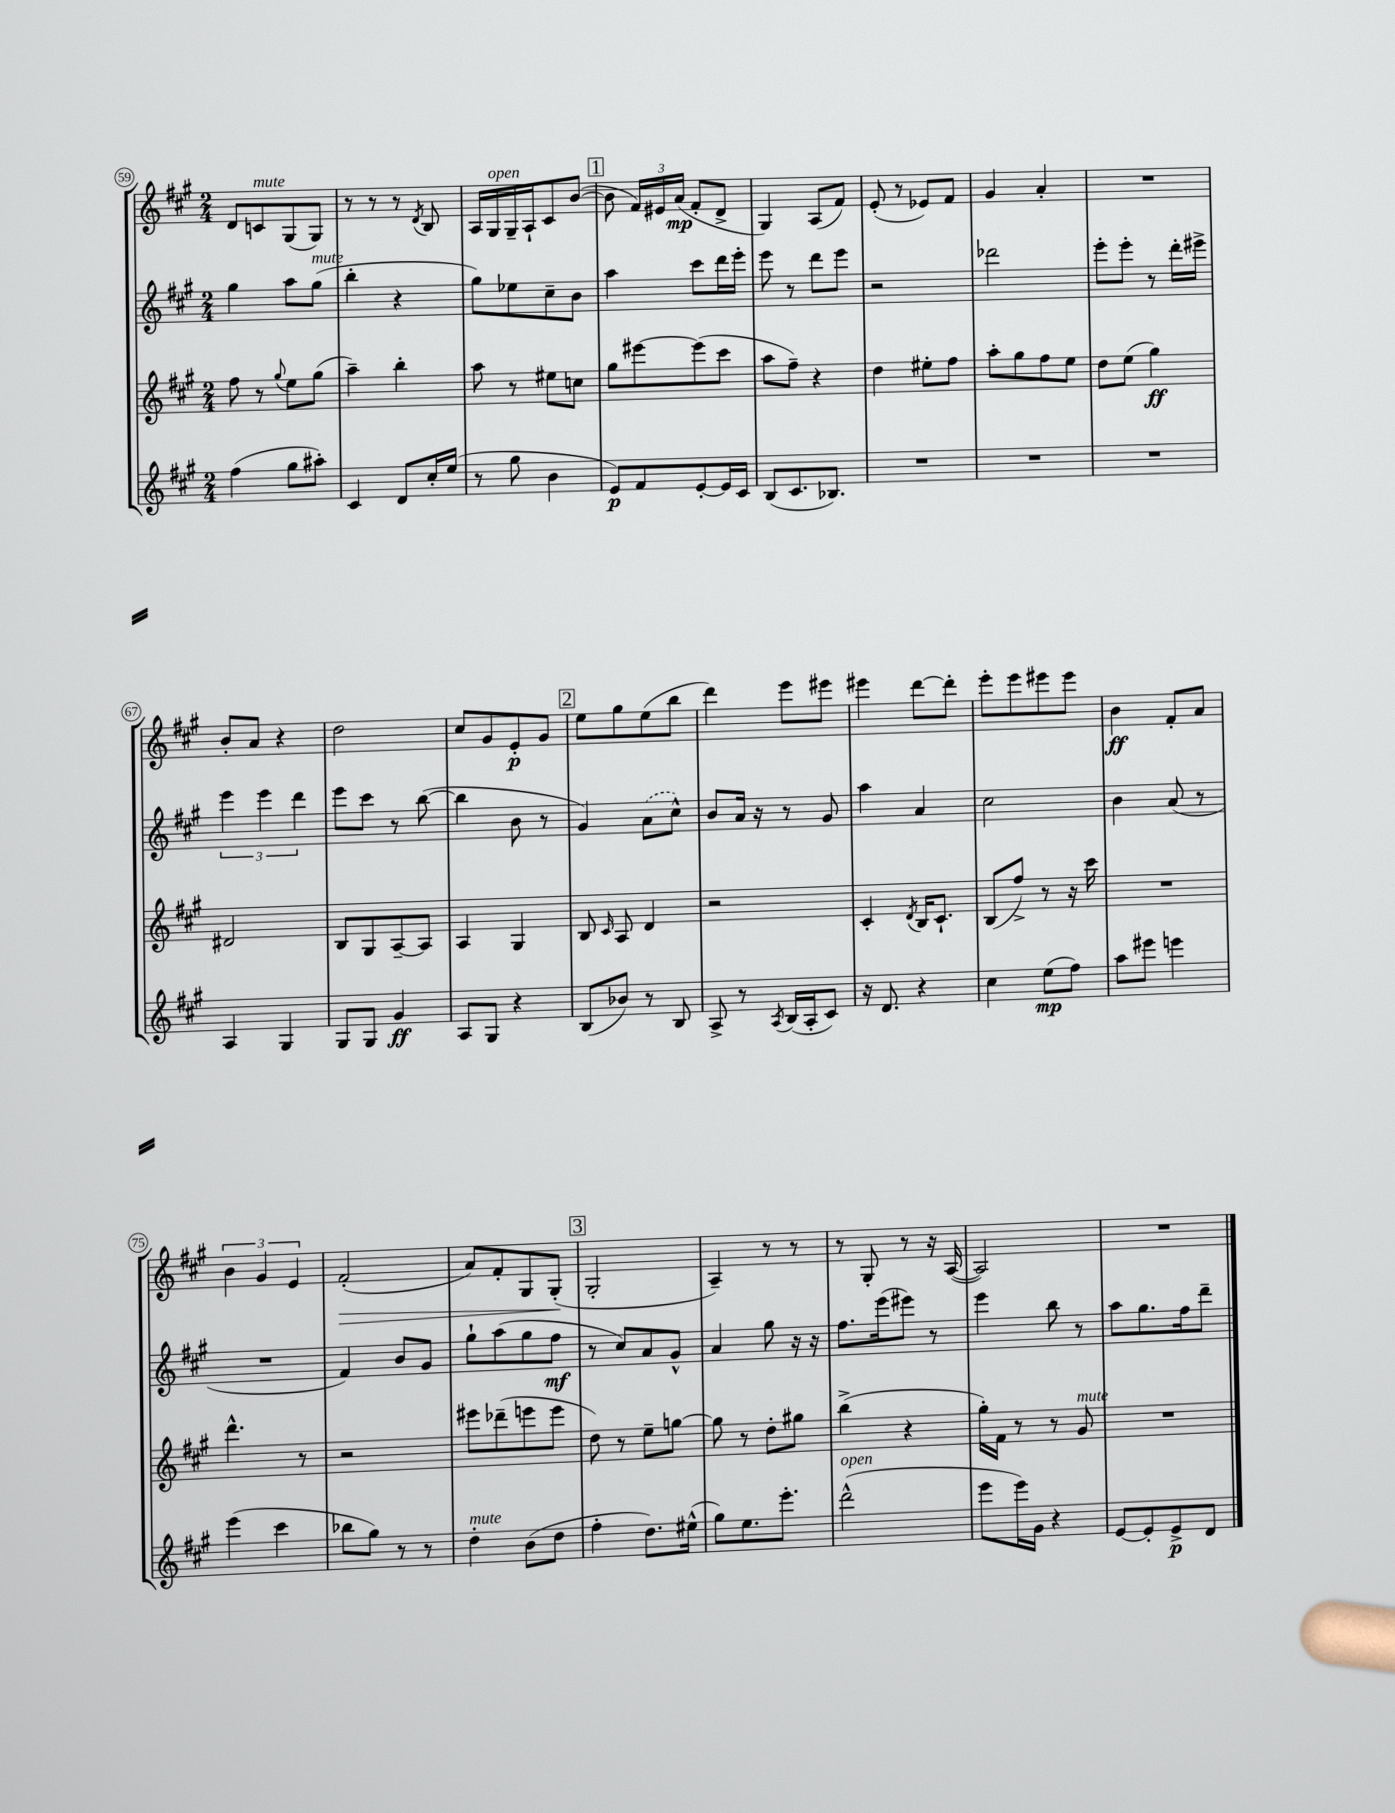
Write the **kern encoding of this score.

**kern	**kern	**kern	**kern
*staff4	*staff3	*staff2	*staff1
*clefG2	*clefG2	*clefG2	*clefG2
*k[f#c#g#]	*k[f#c#g#]	*k[f#c#g#]	*k[f#c#g#]
*M2/4	*M2/4	*M2/4	*M2/4
(4ff#	8ff#	4gg#	8d
.	8r	.	8c
.	8qqgg#	.	.
8gg#	8ee	8aa	(8G#
8aa#')	(8gg#	(8gg#	8G#)
=	=	=	=
4c#	4aa~)	4bb'	8r
.	.	.	8r
8d	4bb'	4r	8r
.	.	.	8qd
16cc#'	.	.	8B
(16ee	.	.	.
=	=	=	=
8r	8aa	8gg#)	16A
.	.	.	16G#
8gg#	8r	8ee-	16G#~
.	.	.	16A`
4b	8ee#	8cc#~	8c#
.	8cc	8b	([8b
=	=	=	=
8e)	8gg#	4aa	8b]
8f#	[8eee#	.	24f#)
.	.	.	24e#
.	.	.	(24a
[8e'	(8eee#]	8ccc#	8f#'
16e]	8ccc#	16ddd	8d^
16c#	.	16eee'	.
=	=	=	=
(8B	8aa	8eee	4G#)
8.c#	8ff#~)	8r	.
.	4r	8ddd	(8A
8.B-)	.	.	.
.	.	8eee	8f#)
=	=	=	=
2r	4dd	2r	(8e'
.	.	.	8r
.	8ee#'	.	8e-)
.	8ff#	.	8f#
=	=	=	=
2r	8aa'	2ddd-	4g#
.	8gg#	.	.
.	8ff#	.	4a'
.	8ee	.	.
=	=	=	=
2r	8dd	8eee'	2r
.	(8ee	8eee'	.
.	4gg#)	8r	.
.	.	16ddd'	.
.	.	16eee#^	.
=	=	=	=
4A	2d#	6eee	8b'
.	.	.	8a
.	.	6eee	.
4G#	.	.	4r
.	.	6ddd	.
=	=	=	=
8G#	8B	8eee	2dd
8G#	8G#	8ccc#	.
4g#	[8A~	8r	.
.	8A]	([8bb	.
=	=	=	=
8A	4A	4bb]	8cc#
8G#	.	.	8g#
4r	4G#	8b	8e'
.	.	8r	8g#
=	=	=	=
(8B	8B	4g#)	8ee
.	16qqc#	.	.
8b-)	8A	.	8gg#
8r	4d	(8a	(8ee
8B	.	8cc#^^)	8bb
=	=	=	=
8A^	2r	8b	4ddd)
8r	.	16a	.
.	.	16r	.
8qA	.	.	.
(16B	.	8r	8eee
16A'	.	.	.
8c#)	.	8g#	8eee#
=	=	=	=
16r	4c#'	4aa	4eee#
8.d	.	.	.
.	8qd	.	.
4r	16B	4a	[8ddd
.	8.c#`	.	.
.	.	.	8ddd']
=	=	=	=
4cc#	(8B	2cc#	8eee'
.	8ff#^)	.	8eee
(8ee	8r	.	8eee#
8ff#)	16r	.	8eee#
.	16ccc#	.	.
=	=	=	=
8aa	2r	4b	4b
8eee#	.	.	.
4eee	.	(8a	8f#'
.	.	8r	8a
=	=	=	=
(4eee	4.ddd^^	2r	6b
.	.	.	6g#
4ccc#	.	.	.
.	.	.	6e
.	8r	.	.
=	=	=	=
8bb-	2r	4f#)	(2f#'
8gg#)	.	.	.
8r	.	8b	.
8r	.	8g#	.
=	=	=	=
4dd'	8eee#	8gg#`	8a)
.	(8ddd-~	(8aa	8f#'
(8b	8eee	8gg#	8G#
8dd	8eee	8ff#	(8G#'
=	=	=	=
4ff#'	8dd)	8r	2G#'
.	8r	8cc#)	.
8.dd)	8ee~	8a	.
.	[8gg	8g#^^	.
(16ee#^^	.	.	.
=	=	=	=
8gg#)	8gg]	4a	4A~)
8.ee	8r	.	.
.	8dd'	8gg#	8r
8.eee'	.	.	.
.	8gg#	16r	8r
.	.	16r	.
=	=	=	=
(2ddd^^	(4bb^	8.ff#	8r
.	.	.	8G#'
.	.	(16eee	.
.	4r	8eee#)	8r
.	.	8r	16r
.	.	.	([16A
=	=	=	=
8eee	16gg#')	4eee	2A])
.	16f#	.	.
16eee)	8r	.	.
16g#	.	.	.
4r	8r	8bb	.
.	8g#	8r	.
=	=	=	=
[8e	2r	8aa	2r
8e']	.	8.gg#	.
8e^	.	.	.
.	.	16ff#	.
8d	.	8ddd~	.
==	==	==	==
*-	*-	*-	*-
